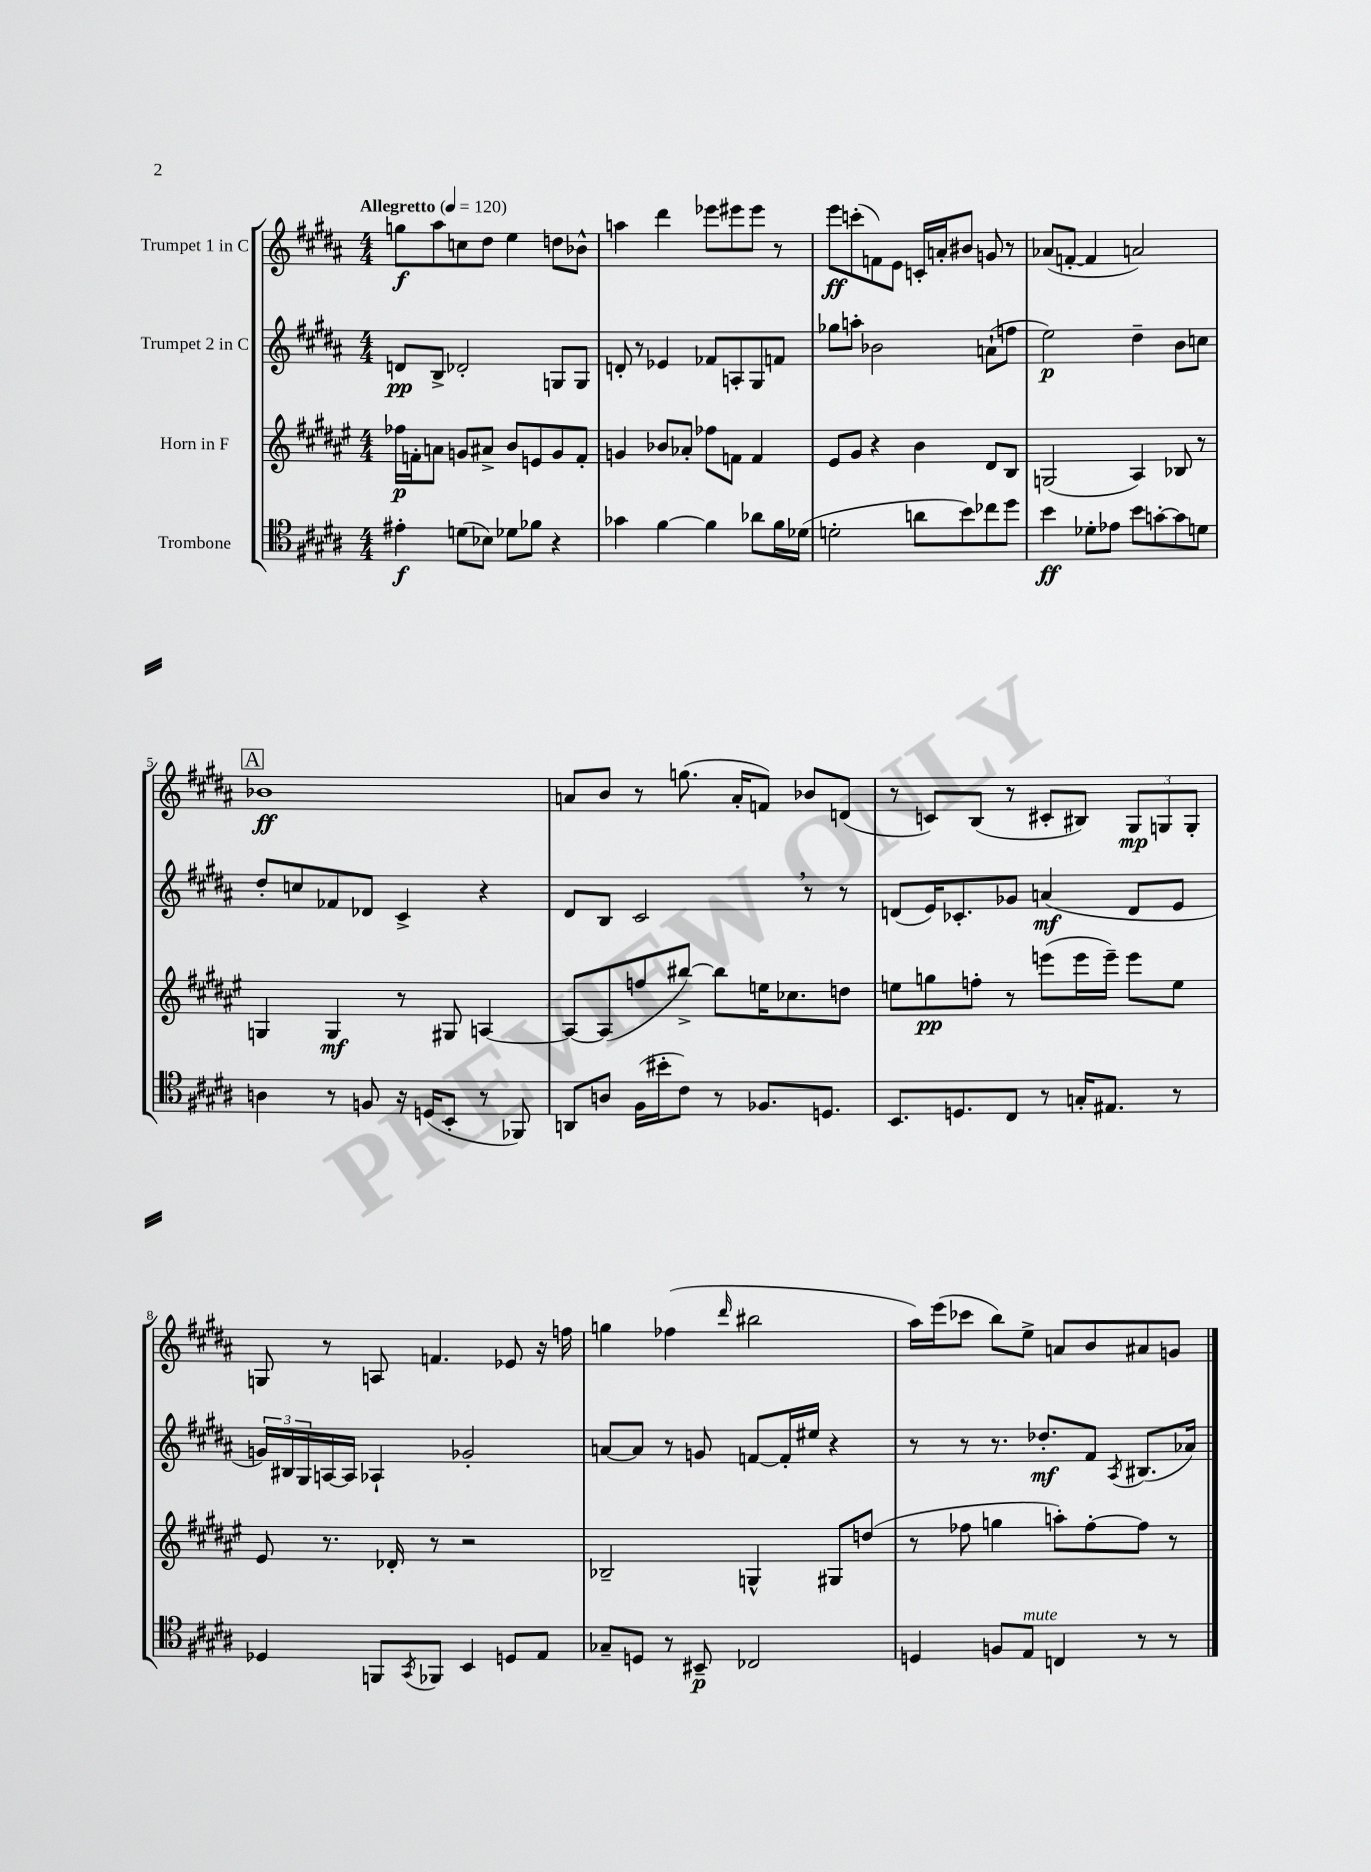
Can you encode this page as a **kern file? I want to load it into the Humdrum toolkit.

**kern	**kern	**kern	**kern
*staff4	*staff3	*staff2	*staff1
*clefC4	*clefG2	*clefG2	*clefG2
*k[f#c#g#d#a#]	*k[f#c#g#d#a#e#]	*k[f#c#g#d#a#]	*k[f#c#g#d#a#]
*M4/4	*M4/4	*M4/4	*M4/4
*MM120	*MM120	*MM120	*MM120
4e#'	16ff-	8d	8gg
.	16f'	.	.
.	8a	8B^	8aa#
(8d	8g	2d-'	8cc
8B-)	8a#^	.	8dd#
8d-	8b	.	4ee
8f-	8e	.	.
4r	8g	8G	8dd
.	8f'	8G	8b-^^
=	=	=	=
4g-	4g	8d'	4aa
.	.	8r	.
[4f#	8b-	4e-	4ddd#
.	8a-'	.	.
4f#]	8ff-	8f-	8eee-
.	8f	8A'	8eee#
8a-	4f	8G#	8eee#
16f#	.	8f	8r
(16d-	.	.	.
=	=	=	=
2d'	8e#	8gg-	8eee
.	8g#	8aa'	(8ccc'
.	4r	2b-	8f)
.	.	.	8e
8a	4b	.	16c'
.	.	.	16a'
8b)	.	.	8b#
8cc-	8d#	(8a`	8g
8dd#	8B	8ff	8r
=	=	=	=
4b	(2G	2ee)	(8a-
.	.	.	[8f'
8d-'	.	.	4f]
8e-	.	.	.
8b	4A#)	4dd#~	2a)
[8g'	.	.	.
8g]	8B-	8b	.
8d	8r	8cc	.
=	=	=	=
4A	4G	8dd#'	1b-
.	.	8cc	.
8r	4G	8f-	.
8F	.	8d-	.
16r	8r	4c#^	.
(16D	.	.	.
8BB'	8G#	.	.
8r	[4A	4r	.
8FF-)	.	.	.
=	=	=	=
8AA	8A_	8d#	8a
8A	(8A]	8B	8b
(16F#	8ff	2c#	8r
16b#'	.	.	.
8c#)	[8bb#^)	.	(8.gg
8r	8bb#]	.	.
.	.	.	16a'
8.F-	16ee	.	8f)
.	8.cc-	.	.
.	.	8r	8b-
8.D	.	.	.
.	8dd	8r	(8d
=	=	=	=
8.BB	8ee	(8d	8r
.	8gg	16e)	8c)
8.D	.	8.c-'	.
.	8ff'	.	(8B
8C#	8r	8g-	8r
8r	(8eee	(4a	8c#'
16G'	16eee	.	8B#)
8.E#	16eee~)	.	.
.	8eee	8d	12G#
.	.	.	12G
8r	8ee	8e	.
.	.	.	12G'
=	=	=	=
4D-	8e#	24g)	8G
.	.	24B#	.
.	.	24G#	.
.	8.r	[16A	8r
.	.	16A]	.
8FF	.	4A-`	8A
.	16d-'	.	.
8qGG#	.	.	.
8FF-	8r	.	4.f
4BB	2r	2g-'	.
8D	.	.	8e-
8E	.	.	16r
.	.	.	16ff
=	=	=	=
8G-~	2B-~	[8a	4gg
8D	.	8a]	.
8r	.	8r	(4ff-
8BB#~	.	8g	.
.	.	.	16qqddd#
2C-	4G^^	[8f	2bb#
.	.	16f']	.
.	.	16ee#	.
.	8G#	4r	.
.	(8dd	.	.
=	=	=	=
4D	8r	8r	16aa#)
.	.	.	(16eee
.	8ff-	8r	8ccc-
8F	4gg	8.r	8bb)
8E	.	.	8ee^
.	.	8.dd-'	.
4C	8aa')	.	8a
.	[8ff-'	8f#	8b
.	.	8qA#	.
8r	8ff-]	(8.B#	8a#
8r	8r	.	8g
.	.	16a-)	.
==	==	==	==
*-	*-	*-	*-
